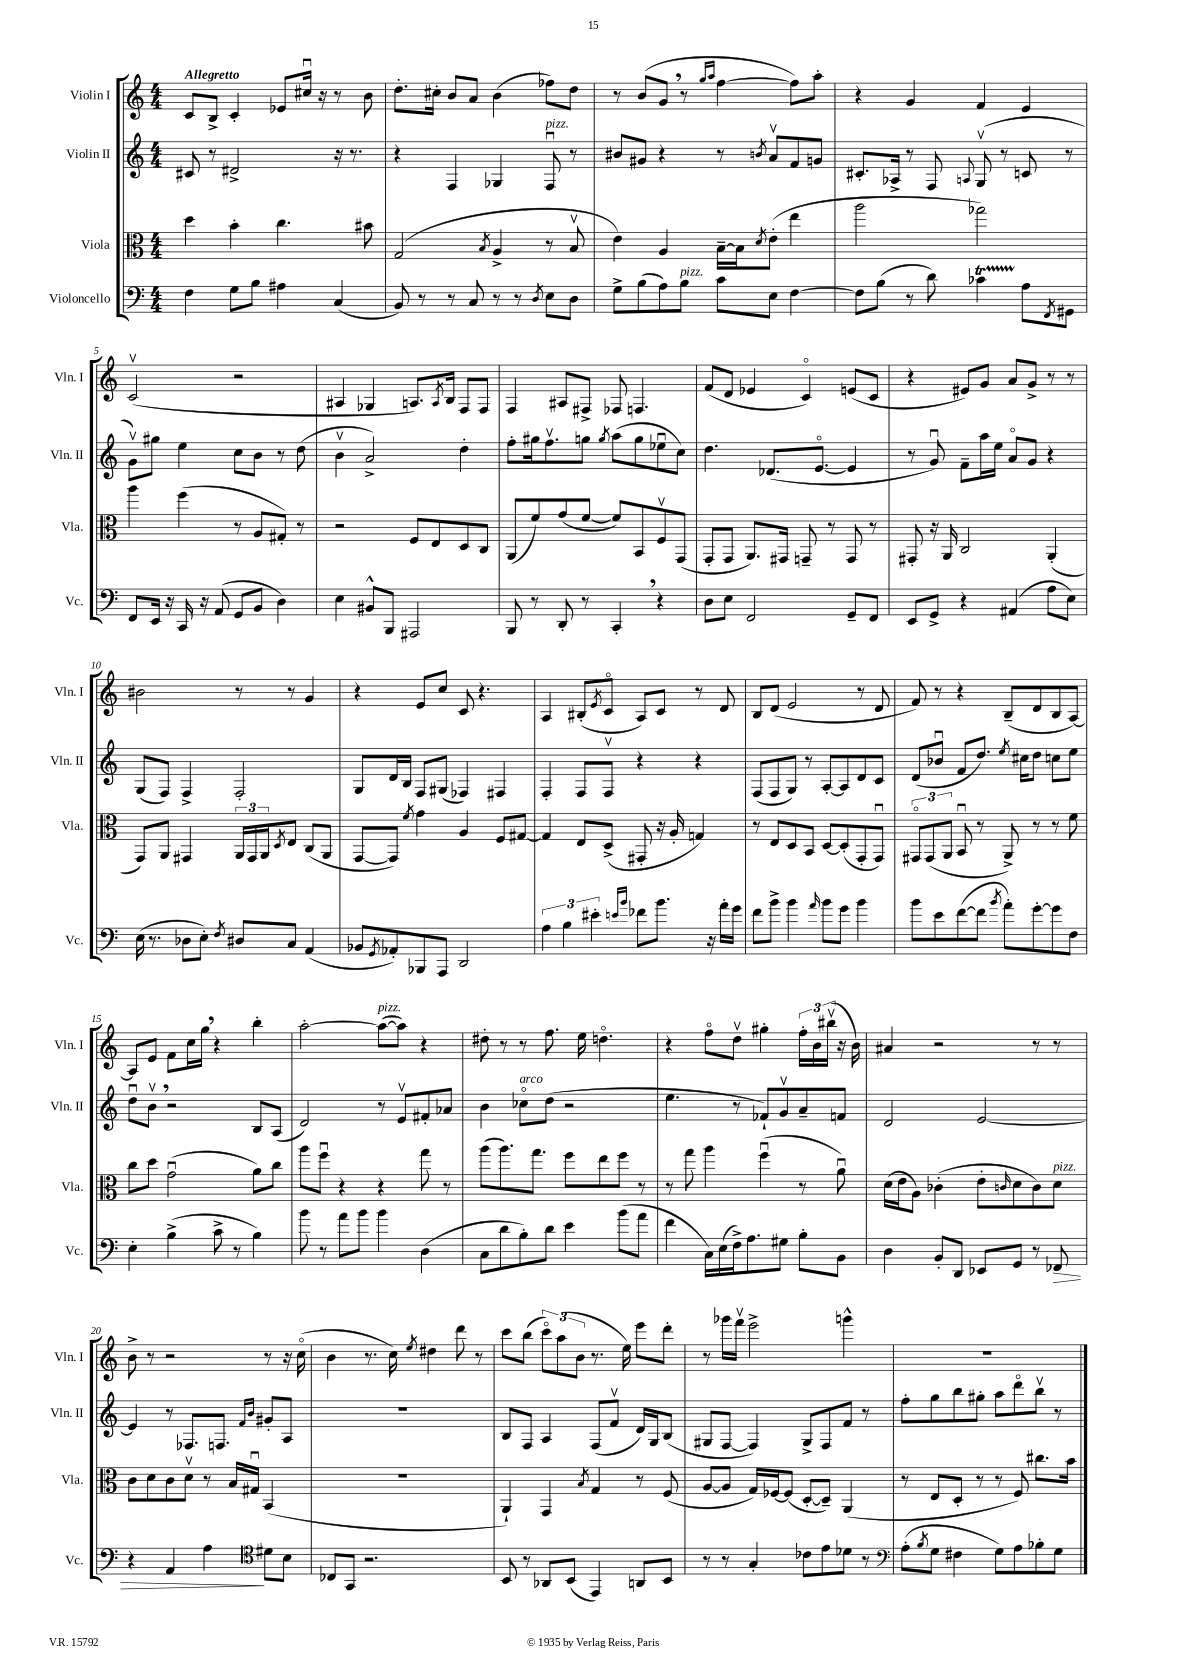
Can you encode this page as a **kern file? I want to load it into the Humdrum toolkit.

**kern	**kern	**kern	**kern
*staff4	*staff3	*staff2	*staff1
*clefF4	*clefC3	*clefG2	*clefG2
*k[]	*k[]	*k[]	*k[]
*M4/4	*M4/4	*M4/4	*M4/4
4F\	4dd\	8c#/	8c/L
.	.	8r	8B^/J
8G\L	4b'\	2d#^/	4c'/
8B\J	.	.	.
4A#\	4.cc\	.	8e-/L
.	.	.	16cc#u/Jk
.	.	.	16r
(4C/	.	16r	8r
.	.	8.r	.
.	8b#\	.	8b\
=	=	=	=
8BB/)	(2G/	4r	8.dd'\L
8r	.	.	.
.	.	.	16cc#'\Jk
8r	.	4F/	8b/L
8C/	.	.	8a/J
.	8qB/	.	.
8r	4A^/	4G-/	(4b\
8r	.	.	.
8qD/	.	.	.
8E\L	8r	8Fu/	8ff-\L)
8D\J	8Bv/	8r	8dd\J
=	=	=	=
8G^\L	4e\)	8b#/L	8r
(8B\	.	8g#/J	(8b/L
8A\)	4A/	4r	8g/J
8B\J	.	.	8r
.	.	.	16qqgg/LL
.	.	.	16qqaa/JJ
8c\L	[16B~\LL	8r	[4ff\
.	16B\]J	.	.
.	8qd/	8qb/	.
8E\J	(8e'\J	8av/L	.
[4F\	4ee\	8f/	8ff\]L)
.	.	8g/J	8aa'\J
=	=	=	=
8F\]L	2aa\	8.c#'/L	4r
(8B\J	.	.	.
.	.	16A-^/Jk	.
8r	.	8r	4g/
8d\)	.	8F/	.
.	.	8qqA/	.
4c-\	2gg-\)	(8Gv/	4f/
.	.	8r	.
8A\L	.	8c/	4e/
8qFF/	.	.	.
8GG#\J	.	8r	.
=	=	=	=
8FF/L	4aa\	8gv\L)	(2cv/
16EE/Jk	.	8gg#\J	.
16r	.	.	.
16CC/	(4ff\	4ee\	.
16r	.	.	.
(8AA/	.	.	.
8GG/L	8r	8cc\L	2r
8BB/J	8A/L	8b\J	.
4D\)	8G#'/J)	8r	.
.	8r	(8dd\	.
=	=	=	=
4E\	2r	4bv\	4A#/
8BB#^^/L	.	2a^/)	4G-/
8BBB/J	.	.	.
2AAA#/	8F/L	.	8.A/L)
.	8E/	.	.
.	.	.	8qA/
.	.	.	16B/Jk
.	8D/	4dd'\	8F/L
.	8C/J	.	8F/J
=	=	=	=
8BBB/	(8AA/L	8ff'\L	4F/
8r	8f/)	16gg#\k	.
.	.	8.ffv\	.
8DD'/	(8g/	.	8A#/L
8r	[8f/J	8gg\J	8F#^/J
.	.	8qgg/	.
4CC'/	8f/]L)	(8aa\L	8F-/
.	8BB/	8gg\	4.F/
4r	8Fv/	8ee-u\	.
.	(8GG/J	8cc\J)	.
=	=	=	=
8D\L	8GG'/L	4.dd\	(8f/L
8E\J	8GG/J	.	8d/J
2FF/	8.AA/L)	.	4e-/
.	.	(8.d-/L	.
.	16GG#/Jk	.	.
.	8GG~/	.	4co/)
.	.	[8.eo/J	.
.	8r	.	.
8GG~/L	8GG/	4e/]	(8e/L
8FF/J	8r	.	8c/J
=	=	=	=
8EE/L	8GG#'/	8r	4r
8GG^/J	16r	8gu/)	.
.	16AA/	.	.
4r	2C/	8f~\L	8e#/L)
.	.	16aa\L	8g/J
.	.	16ee\JJ	.
(4AA#/	.	8ao/L	8a/L
.	.	8g/J	8g^/J
8A\L	(4AA'/	4r	8r
8E\J)	.	.	8r
=	=	=	=
(16E\	8GG/L)	(8G/L	2b#\
8.r	.	.	.
.	8AA/J	8F/J)	.
8D-\L	4GG#/	4F^/	.
8E'\J)	.	.	.
8qF/	.	.	.
8D#/L	24AA/LL	2F'/	8r
.	24GG#/	.	.
.	24AA/J	.	.
.	8qD/	.	.
8C/J	8E/J	.	8r
(4AA/	(8C/L	.	4g/
.	8AA/J	.	.
=	=	=	=
8BB-/L	[8GG/L	8G/L	4r
8qGG/	.	.	.
8AA-'/)	8GG/]J)	16d/L	.
.	.	16B/JJ	.
.	8qf/	.	.
8BBB-/	4g\	8F/L	8e/L
8AAA/J	.	(8G#/J	8cc/J
2DD/	4A/	4F-/)	8c/
.	.	.	4.r
.	8F/L	4F#/	.
.	[8G#/J	.	.
=	=	=	=
6A\	4G#/]	4F'/	4A/
6B\	.	.	.
.	8E/L	8F/L	(8B#'/L
6e#'\	.	.	.
.	.	.	8qe/
.	(8D^/J	8Fv/J	8co/J
16qqe/LL	.	.	.
16qqb/JJ	.	.	.
8f-\L	8GG#'/	4r	8A/L)
8.b\J	16r	.	8c/J
.	16A'/	.	.
.	4G/)	4r	8r
16r	.	.	.
16a'\LL	.	.	8d/
16g\JJ	.	.	.
=	=	=	=
8f\L	8r	(8F/L	8B/L
8b^\J	8E/L	8F/	(8d/J
4b\	8D/	8G/J)	2e/
.	8BB/J	8r	.
16qqa/	.	.	.
8b\L	[8D/L	[8A'/L	.
8g\J	(8D'/]	8A/]	.
4b\	8GG'/	8d/	8r
.	8GGu/J)	8c/J	8d/
=	=	=	=
8b\L	12GG#o/L	(8d/L	8f/)
.	(12GG#/	.	.
8e\	.	8b-u/J	8r
.	12AA/J	.	.
([8f\	8BBu/	8f/L	4r
8f\]J	8r	8.dd/J)	.
8qb/	.	.	.
8a'\L)	8AA^/)	.	(8B~/L
.	.	8qee/	.
.	.	16cc#\LK	.
[8g'\	8r	8dd\J	8d/
8g\]	8r	8cc\L	8B/
8F\J	8f\	8ee\J	[8A/J)
=	=	=	=
4E'\	8cc\L	8ddu\L	8A/]L
.	8dd\J	8bv\J	8e/J
(4B^\	(2gu\	2r	8f\L
.	.	.	16cc\L
.	.	.	16gg\JJ
8c^\	.	.	4r
8r	.	.	.
4B\)	8a\L)	8B/L	4bb'\
.	8cc\J	(8A/J	.
=	=	=	=
8b\	8aa\L	2d/)	[2aa'\
8r	8ffu\J	.	.
8a\L	4r	.	.
8b\J	.	.	.
4b\	4r	8r	(8aa\_L
.	.	8ev/L	8aa\]J)
(4D\	8gg\	8f#'/	4r
.	8r	8a-/J	.
=	=	=	=
8C\L	(8aa\L	4b\	8dd#'\
8d\	8.aa\)	.	8r
8B'\)	.	8cc-o\L	8r
.	8.gg\J	.	.
8d\J	.	(8dd\J	8.ff\
4e\	8ff\L	2r	.
.	.	.	16ee\
.	8ee\	.	4.ddo\
(8b\L	8ff\J	.	.
8a\J	8r	.	.
=	=	=	=
4f\	8r	4.ee\	4r
.	8gg\	.	.
16C\LL)	4aa\	.	8ffo\L
(16E\	.	.	.
16F^\J)	.	8r	8ddv\J
8.A\	.	.	.
.	(4ffu\	8f-`/L)	4gg#'\
8G#\J	.	8gv/	.
8B'\L	8r	8a~/	24ff'\LL
.	.	.	24b\
.	.	.	(24bb#v\JJ
8BB\J	8au\)	8f/J	16r
.	.	.	16b\)
=	=	=	=
4D\	(16d\LL	2d/	4a#/
.	16e\J	.	.
.	8A\J)	.	.
8BB'/L	(4c-'\	.	2r
8DD/J	.	.	.
8EE-/L	8e'\L	[2e/	.
.	16qqc/	.	.
8GG/J	8d\	.	.
8r	8c\)	.	8r
8FF-/	8d\J	.	8r
=	=	=	=
4r	8c\L	4e/]	8b^\
.	8d\	.	8r
4AA/	8c\	8r	2r
.	8dv\J	8.F-/L	.
4A\	8r	.	.
.	.	8.F/J	.
.	16B/LL	.	.
.	16G#u/JJ	.	.
*clefC4	*	*	*
.	.	16qqf/LL	.
.	.	16qqb/JJ	.
8d#\L	(4BB/	8g#'/L	8r
8B\J	.	8A/J	16r
.	.	.	(16cco\
=	=	=	=
8C-/L	1r	1r	4b\
8GG/J	.	.	.
2.r	.	.	8.r
.	.	.	16cc\)
.	.	.	8qee/
.	.	.	4dd#\
.	.	.	8ddd\
.	.	.	8r
=	=	=	=
8BB/	4AA`/)	8B/L	8ccc\L
8r	.	8F/J	(8bb\J
8AA-/L	4GG/	4A/	12ccco\L)
.	.	.	(12aa\
(8BB/J	.	.	.
.	.	.	12b\J
.	8qB/	.	.
4EE/)	4G/	(8F/L	8.r
.	.	8fv/J	.
.	.	.	16ee\)
8AA/L	8r	16d/LL)	8eee\L
.	.	16G/J	.
8BB/J	(8F/	(8B/J	8ddd'\J
=	=	=	=
8r	[8A/L	8G#/L	8r
8r	8A/]J	[8F/J	16ggg-\LL
.	.	.	16fffv\JJ
4G'/	16G/LL)	4F/])	2eee^\
.	[16F-/J	.	.
.	(8F-/]J	.	.
8c-\L	[8D'/L	8G#^/L	.
8e\	8D~/]J)	8F/	.
8d-\J	(4AA/	8f/J	4ggg^^\
8r	.	8r	.
=	=	=	=
*clefF4	*	*	*
(8A'\L	8r	8ff'\L	1r
8qB/	.	.	.
8G\J	8E/L	8gg\	.
4F#\	8D'/J	8bb\	.
.	8r	8gg#'\J	.
8G\L)	8r	8aa\L	.
8A\	8F/)	8dddo\	.
8B-'\	8.cc#\L	8bbv\J	.
8G\J	.	8r	.
.	16b\Jk	.	.
==	==	==	==
*-	*-	*-	*-
